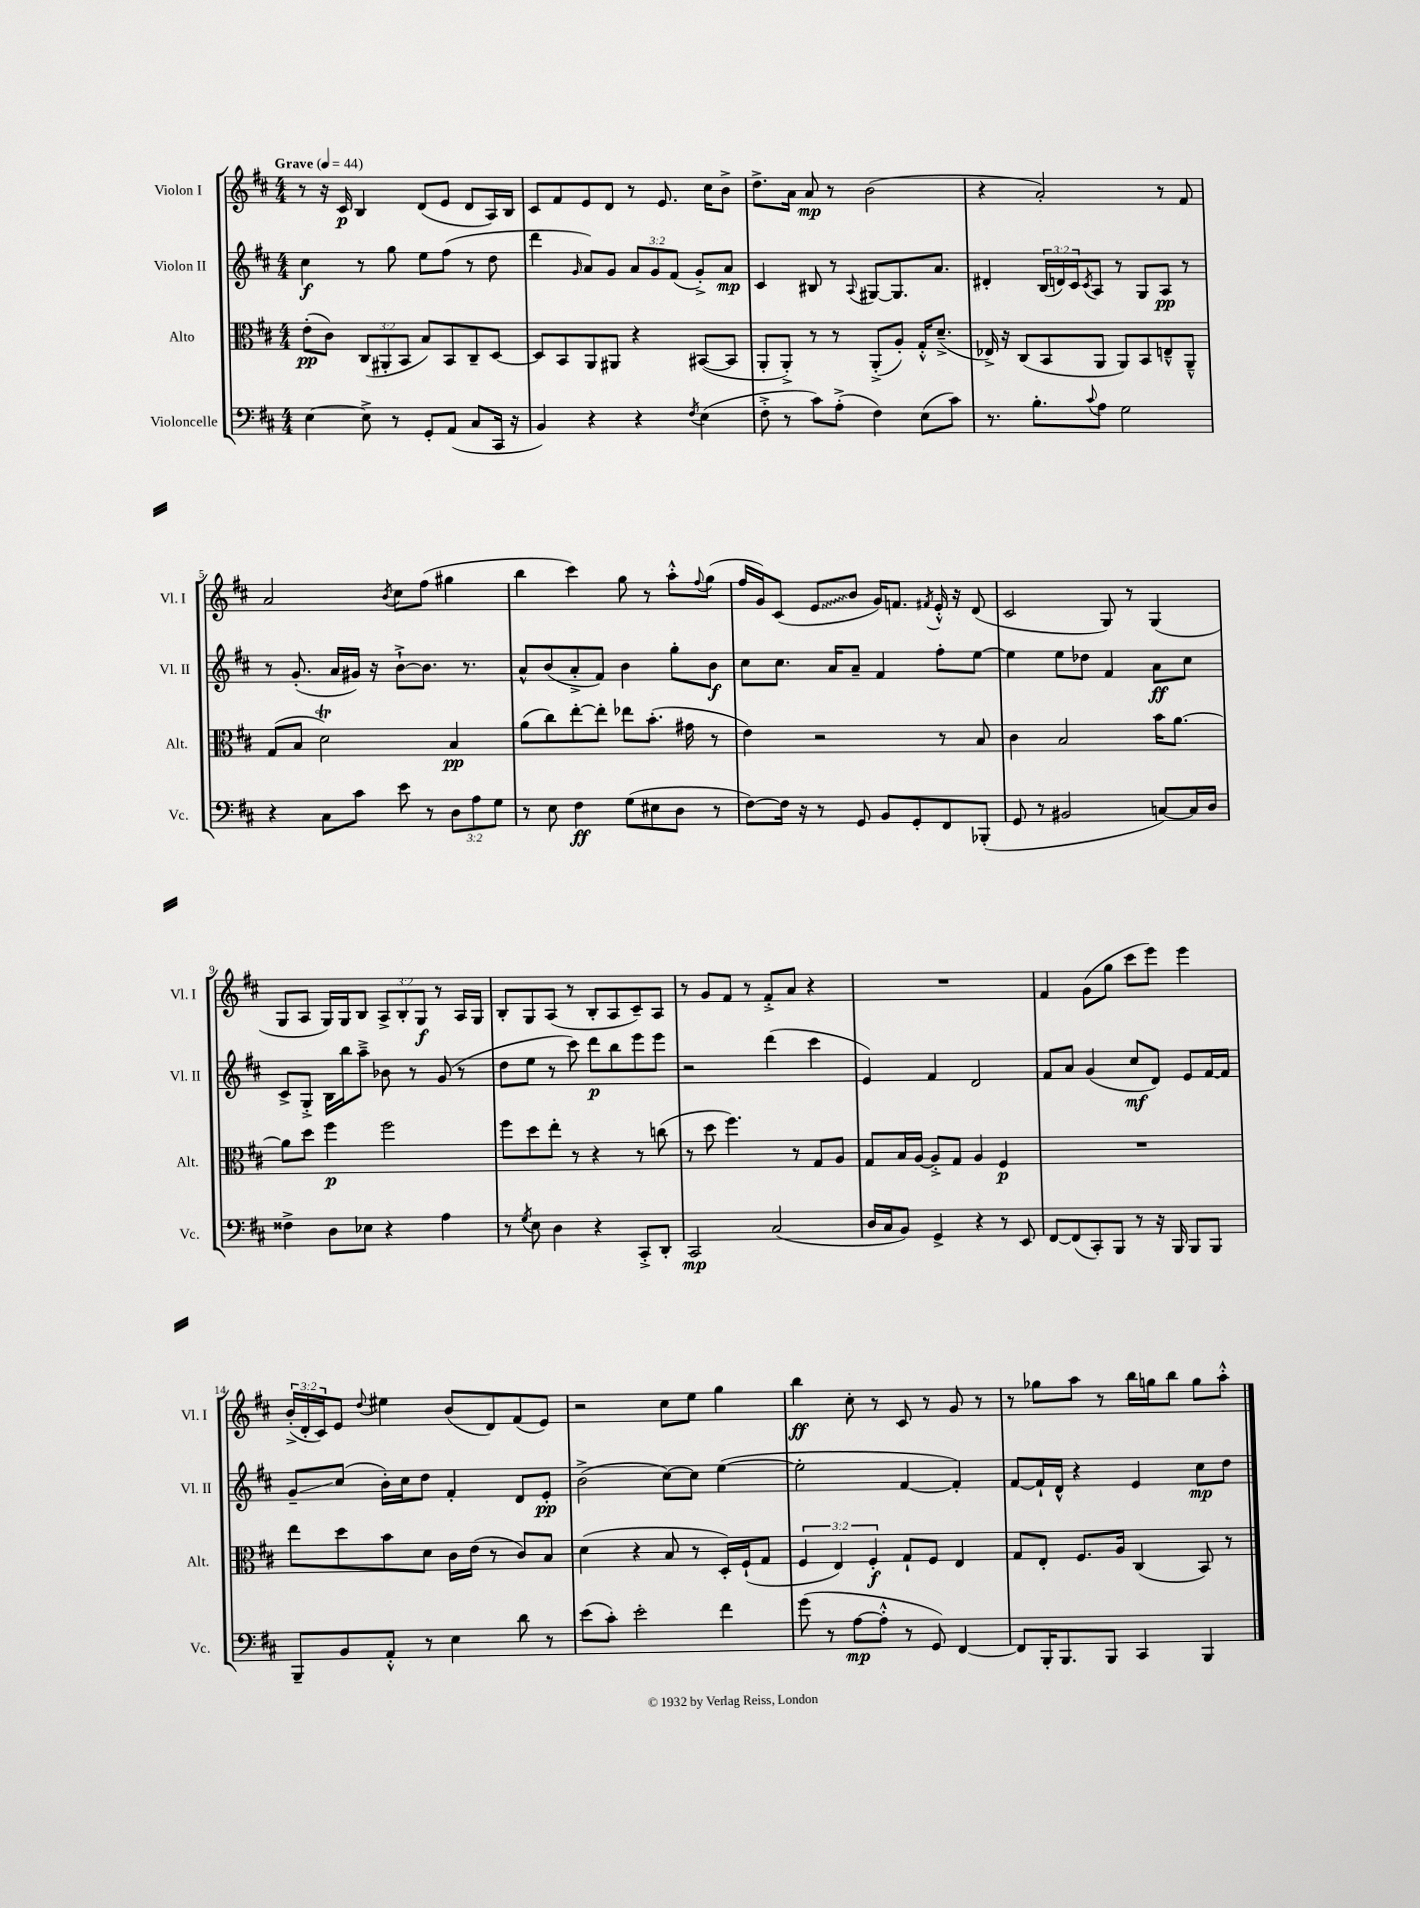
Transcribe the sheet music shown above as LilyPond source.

<<
\new StaffGroup <<
\new Staff = "s0" \with { instrumentName = "Violon I" shortInstrumentName = "Vl. I" } {
    \clef treble \key d \major \numericTimeSignature \time 4/4 \override Staff.TupletNumber.text = #tuplet-number::calc-fraction-text \tempo "Grave" 4 = 44
    r8 r16 cis'16\p b4 d'8( e'8 d'8 a16) b16 |
    cis'8 fis'8 e'8 d'8 r8 e'8. cis''16 b'8-> |
    d''8.-> a'16 a'8\mp r8 b'2( |
    r4 a'2-.) r8 fis'8 |
    a'2 \acciaccatura { b'8 } cis''8 fis''8( gis''4 |
    b''4 cis'''4) g''8 r8 a''8-.-^ \appoggiatura { fis''8 } g''8( |
    fis''16 g'16) cis'8( \once \override Glissando.style = #'zigzag e'8\glissando b'8 g'16) f'8. \acciaccatura { fis'8 } e'16-.-^ r16 d'8( |
    cis'2 g8) r8 g4( |
    g8 a8 g16) g16 b8 \tuplet 3/2 { a8-> b8-. g8\f } r8 a16 g16 |
    b8-. g8 a8( r8 b8-. a8 cis'8--) a8 |
    r8 g'8 fis'8 r8 fis'8-.-> a'8 r4 |
    R1 |
    fis'4 g'8( g''8 cis'''8 e'''8) e'''4 |
    \tuplet 3/2 { b'16-.->( d'16-. cis'16) } e'8 \appoggiatura { d''8 } eis''4 b'8( d'8) fis'8( e'8) |
    r2 cis''8 e''8 g''4 |
    b''4\ff cis''8-. r8 cis'8 r8 g'8 r8 |
    r8 ges''8 a''8 r8 b''16 g''16 b''8 g''8 a''8-.-^ \bar "|." |
}
\new Staff = "s1" \with { instrumentName = "Violon II" shortInstrumentName = "Vl. II" } {
    \clef treble \key d \major \numericTimeSignature \time 4/4 \override Staff.TupletNumber.text = #tuplet-number::calc-fraction-text
    cis''4\f r8 g''8 e''8 fis''8( r8 d''8 |
    d'''4 \grace { g'16 } a'8) g'8 \tuplet 3/2 { a'8 g'8 fis'8( } g'8-.->) a'8\mp |
    cis'4 bis8 r8 \appoggiatura { a8 } gis8~ gis8. a'8. |
    dis'4-. \tuplet 3/2 { b16( d'16) cis'16 } \acciaccatura { cis'8 } a8 r8 g8 a8\pp r8 |
    r8 g'8.-.( a'16 gis'16) r16 b'8~-!-> b'8. r8. |
    a'8-^ b'8( a'8-.-> fis'8) b'4 g''8-. b'8\f |
    cis''8 cis''8. a'16 a'8-- fis'4 fis''8-. e''8~ |
    e''4 e''8 des''8 fis'4 a'8\ff cis''8 |
    cis'8-> g8-.-> b16 b''16 a''8---> bes'8 r8 g'8( r8 |
    d''8 e''8 r8 cis'''8) d'''8\p b''8 e'''8 e'''8 |
    r2 d'''4( cis'''4 |
    e'4) fis'4 d'2 |
    fis'8 a'8 g'4( cis''8\mf d'8) e'8 fis'16~ fis'16 |
    g'8--\glissando cis''8( b'16-.) cis''16 d''8 fis'4-. d'8 e'8-.\pp |
    b'2->( cis''8~) cis''8 e''4~( |
    e''2-. fis'4~ fis'4-.) |
    fis'8~ fis'16-! d'16-^ r4 e'4 cis''8\mp d''8 \bar "|." |
}
\new Staff = "s2" \with { instrumentName = "Alto" shortInstrumentName = "Alt." } {
    \clef alto \key d \major \numericTimeSignature \time 4/4 \override Staff.TupletNumber.text = #tuplet-number::calc-fraction-text
    e'8-.\pp( cis'8) \tuplet 3/2 { cis8( ais,8-. b,8 } b8) b,8 cis8-- d8~ |
    d8 b,8 a,8 ais,8 r4 bis,8~( bis,8 |
    a,8-. a,8-.->) r8 r8 a,8-.->( a8-.) g16-.-^ d'8.--->( |
    ees16->) r16 cis8( b,8 a,8 a,8) b,8 e8---^ a,8---^ |
    g8( b8 d'2\trill) b4\pp |
    a'8( cis''8) e''8~-. e''8-. ees''8 b'8.-.( gis'16 r8 |
    e'4) r2 r8 b8 |
    cis'4 b2 b'16 a'8.~ |
    a'8 d''8 fis''4\p fis''2 |
    fis''8 d''8 e''8-. r8 r4 r8 c''8( |
    r8 d''8 fis''4.) r8 g8 a8 |
    g8 b16 a16~ a8-.-> g8 a4 fis4\p |
    R1 |
    e''8 d''8 b'8 d'8 cis'16 e'16( r8 cis'8) b8 |
    d'4( r4 b8 r8 d16-.) fis16-!( g8 |
    \tuplet 3/2 { fis4 e4) fis4-.\f } g8-! fis8 e4 |
    g8 e8-. fis8. a16 cis4( b,8) r8 \bar "|." |
}
\new Staff = "s3" \with { instrumentName = "Violoncelle" shortInstrumentName = "Vc." } {
    \clef bass \key d \major \numericTimeSignature \time 4/4 \override Staff.TupletNumber.text = #tuplet-number::calc-fraction-text
    e4~ e8-> r8 g,8-. a,8( cis8 cis,16 r16 |
    b,4) r4 r4 \acciaccatura { fis8 } e4( |
    fis8-.-> r8 cis'8) a8-.->( fis4) e8( cis'8) |
    r8. b8.-. \appoggiatura { cis'8 } a8 g2 |
    r4 cis8 cis'8 e'8 r8 \tuplet 3/2 { d8 a8 g8 } |
    r8 e8 fis4\ff g8( eis8 d8 r8 |
    fis8~) fis16 r16 r8 g,8 b,8 g,8-. fis,8 bes,,8-.( |
    g,8 r8 bis,2 c8~) c16 d16 |
    fisis4-> d8 ees8 r4 a4 |
    r8 \acciaccatura { g8 } e8 d4 r4 cis,8-.-> d,8-. |
    cis,2\mp cis2( |
    d16 cis16 b,8) g,4-> r4 r8 e,8 |
    fis,8~ fis,8( cis,8-.) b,,8 r8 r16 b,,16 b,,8 b,,8 |
    b,,8-- b,8 a,8-.-^ r8 e4 d'8 r8 |
    e'8( cis'8-.) e'2-. fis'4 |
    g'8( r8 a8~\mp a8-.-^ r8 g,8) fis,4~ |
    fis,8 b,,16-. b,,8. b,,8 cis,4 b,,4 \bar "|." |
}
>>
>>
